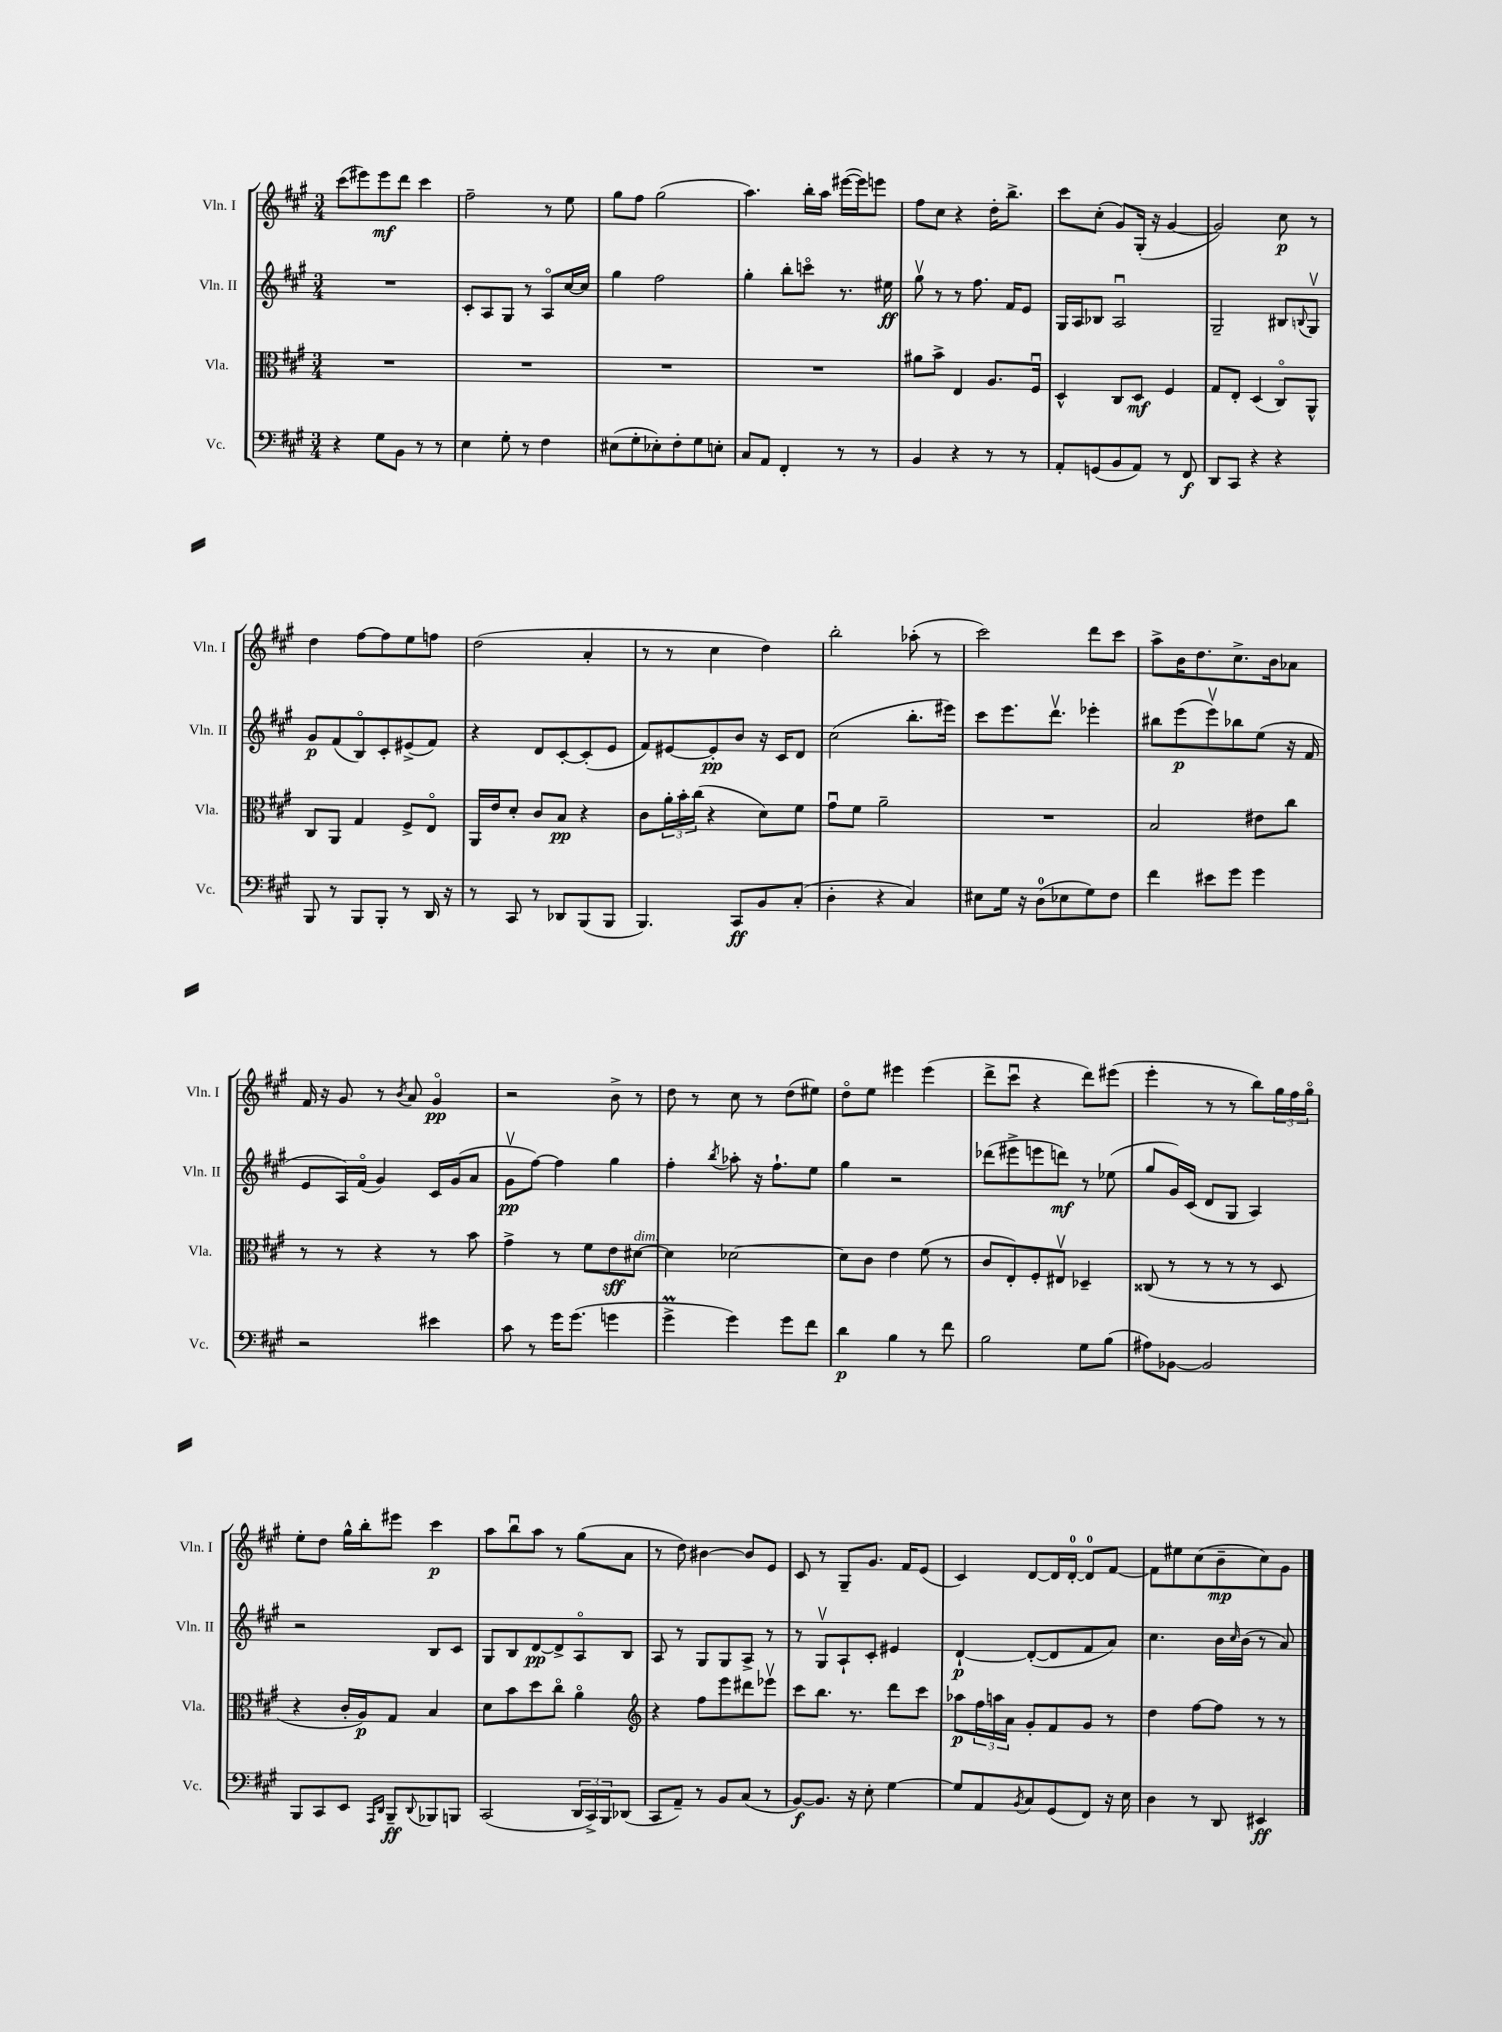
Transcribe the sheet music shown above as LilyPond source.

<<
\new StaffGroup <<
\new Staff = "s0" \with { instrumentName = "Vln. I" shortInstrumentName = "Vln. I" } {
    \clef treble \key a \major \numericTimeSignature \time 3/4
    cis'''8( eis'''8) eis'''8\mf d'''8 cis'''4 |
    fis''2-- r8 e''8 |
    gis''8 fis''8 gis''2( |
    a''4.) b''16-. a''16 eis'''16~( eis'''16) e'''8 |
    fis''8 cis''8 r4 d''16-. b''8.-> |
    cis'''8 cis''8-.( gis'8) gis16-.( r16 gis'4~ |
    gis'2) cis''8\p r8 |
    d''4 fis''8~ fis''8 e''8 f''8 |
    d''2( a'4-. |
    r8 r8 cis''4 d''4) |
    b''2-. aes''8-.( r8 |
    cis'''2) d'''8 cis'''8 |
    a''8-> b'16 d''8. cis''8.-> b'16 aes'8 |
    fis'16 r16 gis'8 r8 \acciaccatura { b'8 } a'8 gis'4\flageolet\pp |
    r2 b'8-> r8 |
    d''8 r8 cis''8 r8 d''8( eis''8) |
    d''8\flageolet e''8 eis'''4 eis'''4( |
    d'''8-> cis'''8\downbow r4 d'''8) eis'''8( |
    e'''4-. r8 r8 b''8) \tuplet 3/2 { gis''16 fis''16 gis''16\flageolet } |
    e''8-. d''8 gis''16-^ b''16-. eis'''8 cis'''4\p |
    a''8 b''8\downbow a''8 r8 gis''8( a'8 |
    r8 d''8) bis'4~ bis'8 e'8 |
    cis'8 r8 gis8-- gis'8. fis'16 e'8( |
    cis'4) d'8~ d'16 d'16-0~-. d'8-0 fis'8~ |
    fis'8 eis''8 cis''8( b'8--\mp cis''8) gis'8 \bar "|." |
}
\new Staff = "s1" \with { instrumentName = "Vln. II" shortInstrumentName = "Vln. II" } {
    \clef treble \key a \major \numericTimeSignature \time 3/4
    R2. |
    cis'8-. a8 gis8 r8 a8\flageolet cis''16~ cis''16 |
    gis''4 fis''2 |
    gis''4-. b''8-. c'''8\flageolet r8. eis''16\ff |
    gis''8\upbow r8 r8 fis''8. fis'16 e'8 |
    gis16 a16 bes8 a2\downbow |
    gis2-- bis8 \appoggiatura { b8 } gis8\upbow |
    gis'8\p fis'8( b8\flageolet) cis'8-. eis'8->( fis'8) |
    r4 d'8 cis'8~-. cis'8-.( e'8 |
    fis'8) eis'8~ eis'8-.\pp b'8 r16 cis'16 d'8 |
    cis''2( b''8.-. eis'''16) |
    cis'''8 e'''8. d'''8.\upbow ees'''4-. |
    bis''8 e'''8\p( e'''8\upbow) bes''8 e''8( r16 fis'16 |
    e'8 a16) fis'16\flageolet( gis'4) cis'16 gis'16( a'8 |
    gis'8\upbow\pp fis''8~) fis''4 gis''4 |
    fis''4-. \acciaccatura { b''8 } aes''8-. r16 fis''8.-! e''8 |
    gis''4 r2 |
    des'''8( eis'''8-> e'''8 d'''8\mf) r8 ees''8( |
    gis''8 gis'16) cis'16( d'8 gis8 a4) |
    r2 b8 cis'8 |
    gis8 b8 d'8~\pp d'8-> a8\flageolet b8 |
    a8 r8 gis8 gis8 a8-> r8 |
    r8 gis8\upbow a8-! cis'8-. eis'4 |
    d'4~-!\p d'8~-.( d'8 fis'8 a'8) |
    cis''4. b'16 \grace { cis''16 } b'16( r8 a'8) \bar "|." |
}
\new Staff = "s2" \with { instrumentName = "Vla." shortInstrumentName = "Vla." } {
    \clef alto \key a \major \numericTimeSignature \time 3/4
    R2. |
    R2. |
    R2. |
    R2. |
    ais'8 b'8-> e4 a8. fis16\downbow |
    d4-^ cis8 d8\mf fis4 |
    gis8 e8-. d4( cis8\flageolet) a,8-^ |
    cis8 a,8 gis4 fis8-> e8\flageolet |
    a,16 e'16 d'8-. cis'8 b8\pp r4 |
    cis'8 \tuplet 3/2 { a'16-. b'16-. cis''16( } r4 d'8) fis'8 |
    gis'8\downbow fis'8 a'2-- |
    R2. |
    b2 eis'8 cis''8 |
    r8 r8 r4 r8 b'8 |
    gis'4-> r8 fis'8 e'8\sff dis'8~^\markup { \italic "dim." } |
    dis'4 des'2~ |
    des'8 cis'8 e'4 fis'8( r8 |
    cis'8 e8-.) fis8-. eis8\upbow des4-- |
    cisis8( r8 r8 r8 r8 d8 |
    r4 cis'16-. a16\p) gis8 b4 |
    d'8 b'8 d''8 cis''8\flageolet a'4\flageolet |
    \clef treble r4 fis''8 e'''8 dis'''8 ees'''8\upbow |
    cis'''8 b''8. r8. d'''8 cis'''8 |
    aes''8\p \tuplet 3/2 { fis''16 a''16 a'16 } gis'8-. fis'8 gis'8 r8 |
    d''4 fis''8~ fis''8 r8 r8 \bar "|." |
}
\new Staff = "s3" \with { instrumentName = "Vc." shortInstrumentName = "Vc." } {
    \clef bass \key a \major \numericTimeSignature \time 3/4
    r4 gis8 b,8 r8 r8 |
    e4 gis8-. r8 fis4 |
    eis8( gis8-. ees8-.) fis8-. gis8 e8-. |
    cis8 a,8 fis,4-. r8 r8 |
    b,4 r4 r8 r8 |
    a,8-. g,8( b,8 a,8) r8 fis,8\f |
    d,8 cis,8 r4 r4 |
    b,,8 r8 b,,8 b,,8-. r8 d,16 r16 |
    r8 cis,8 r8 des,8 b,,8( b,,8 |
    b,,4.) cis,8\ff b,8 cis8-.( |
    d4-. r4 cis4) |
    eis8 gis16 r16 d8-0( ees8 gis8) fis8 |
    fis'4 eis'8 gis'8 gis'4 |
    r2 eis'4 |
    cis'8 r8 gis'16 gis'8.( g'4 |
    gis'4->\prall gis'4) gis'8 fis'8 |
    d'4\p b4 r8 fis'8 |
    b2 gis8 b8( |
    ais8) bes,8~ bes,2 |
    b,,8 cis,8 e,8 \grace { a,,16 d,16 } b,,8--\ff \appoggiatura { d,8 } bes,,8 b,,8 |
    cis,2( \tuplet 3/2 { d,16 cis,16->) b,,16 } des,8( |
    cis,8 a,8--) r8 b,8 cis8( r8 |
    b,8~\f) b,8. r16 e8-. gis4~ |
    gis8 a,8 \acciaccatura { b,8 } cis8 gis,8( fis,8) r16 e16 |
    d4 r8 d,8 eis,4\ff \bar "|." |
}
>>
>>
\layout { \context { \Score \remove "Bar_number_engraver" } }
